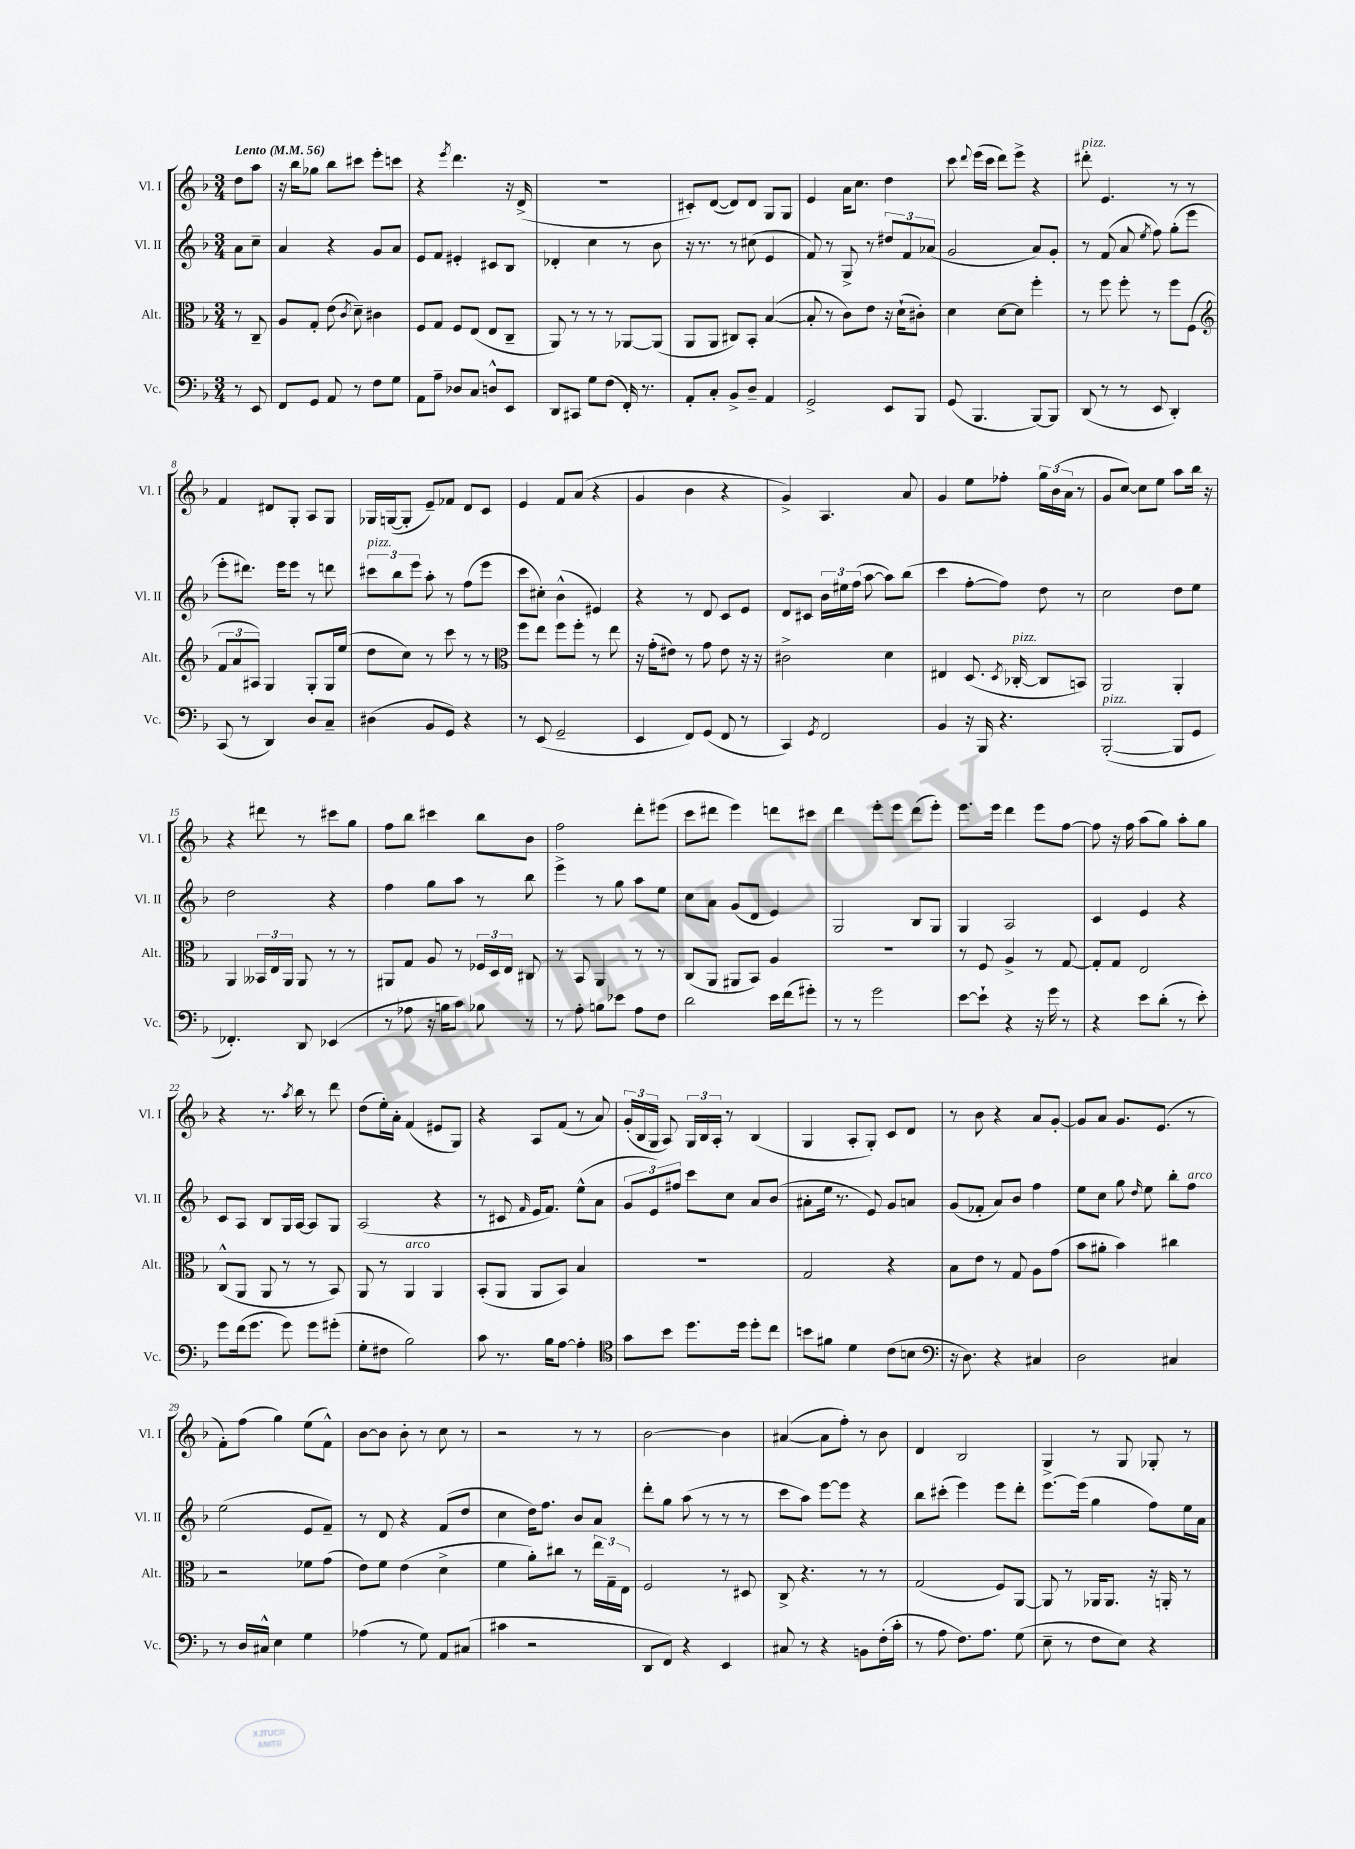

**kern	**kern	**kern	**kern
*part4	*part3	*part2	*part1
*staff4	*staff3	*staff2	*staff1
*I"Vc.	*I"Alt.	*I"Vl. II	*I"Vl. I
*I'Vc.	*I'Alt.	*I'Vl. II	*I'Vl. I
*clefF4	*clefC3	*clefG2	*clefG2
*k[b-]	*k[b-]	*k[b-]	*k[b-]
*M3/4	*M3/4	*M3/4	*M3/4
*MM56	*MM56	*MM56	*MM56
=	=	=	=
!	!	!	!LO:TX:a:B:t=Lento
8r	8r	8a\L	8dd\L
8EE/	8C~/	8cc~\J	8aa\J
=1	=1	=1	=1
8FF/L	8A/L	4a/	16r
.	.	.	16bb-\KL
8GG/J	8G'/J	.	8gg-X\J
8AA/	(8e\	4r	8bb-\L
.	8qc/	.	.
8r	8d~\)	.	8ccc#X\J
8F\L	4c#X\	8g/L	8eee'\L
8G\J	.	8a/J	8cccn\J
=2	=2	=2	=2
8AA\L	8F/L	8e/L	4r
8A~\J	8G/J	8f/J	.
.	.	.	8qeee/
8D-X/L	8F/L	4e#X'/	4.ddd\
8C/J	(8E/J	.	.
8Dn^^/L	8E/L	8c#X/L	.
8EE/J	8C~/J	8B-/J	16r
.	.	.	(16d^/
=3	=3	=3	=3
8DD/L	8AA/)	4d-X'/	2.r
8CC#X/J	8r	.	.
8G\L	8r	4cc\	.
(8F\J	8r	.	.
16FF'/)	[8AA-X/L	8r	.
8.r	.	.	.
.	(8AA-/J]	8b-\	.
=4	=4	=4	=4
8AA'/L	8AA/L	16r	8c#X'/L)
.	.	8.r	.
8C'/J	8AA/J	.	([8d/J
8BB-^/L	8C#X/L)	8r	8d/L])
8D~/J	8BB-'/J	(8cc#X\	8d/J
4AA/	([4B-/	4e/	8G/L
.	.	.	8G/J
=5	=5	=5	=5
2GG^/	8B-'/]	8f/)	4e/
.	8r	8r	.
.	8c\L)	8G^/	16a\KL
.	.	.	8.cc\J
.	8e\J	8r	.
8EE/L	16r	12dd#X/L	4dd\
.	(16d`\KL	.	.
.	.	12f/	.
8BBB-/J	8c#X'\J)	.	.
.	.	(12a-X/J	.
=6	=6	=6	=6
(8GG/	4d\	2g/	8ccc\
.	.	.	8qqddd/
4.BBB-/	.	.	(16eee\LL
.	.	.	16ccc\JJ
.	[8d\L	.	8ddd\L)
.	8d\J]	.	8eee^\J
[8BBB-/L)	4ff'\	8a/L)	4r
8BBB-/J]	.	8g'/J	.
=7	=7	=7	=7
!	!	!	!LO:TX:a:i:t=pizz.
(8DD/	8r	8r	8ddd#X'\
8r	8ff\	(8f/	4.e/
8r	8ff'\	8a/	.
.	.	8qee/	.
8EE/	8r	8ff\)	.
4DD'/)	8ff\L	(8gg'\L	8r
.	(8F\J	8eee\J	8r
!!LO:LB:g=z
=8	=8	=8	=8
*	*clefG2	*	*
(8CC/	12f/L	8eee'\L	4f/
.	12a/	.	.
8r	.	8.ddd#X\J)	.
.	12A#X/J)	.	.
4DD/)	4G/	.	8d#X/L
.	.	16eee\KL	.
.	.	8eee\J	8G'/J
8D/L	8G'/L	8r	8A/L
8C~/J	16G/L	8dddn\	8G/J
.	(16ee/JJ	.	.
=9	=9	=9	=9
!	!	!LO:TX:a:i:t=pizz.	!
(4D#X\	8dd\L	12ccc#X\L	16G-X/LL
.	.	.	([16Gn/J
.	.	12bb-\	.
.	8cc\J)	.	8G'/J]
.	.	12eee\J	.
8BB-/L	8r	8aa'\	8e~/L)
8GG/J)	8ccc\	8r	8f-X/J
4r	8r	(8ff\L	8d/L
.	8r	8eee\J	8c/J
=10	=10	=10	=10
*	*clefC3	*	*
8r	8ff\L	8ccc\L	4e/
(8EE/	8ee\J	8cc#X'\J)	.
2GG~/	8ff\L	(4b-^^\	8f/L
.	8ff'\J	.	(8a/J
.	8r	4e#X/)	4r
.	8ee\	.	.
=11	=11	=11	=11
4EE/	16r	4r	4g/
.	(16g'\KL	.	.
.	8e#X\J)	.	.
8FF/L)	8r	8r	4b-\
(8GG/J	8g\	8d/	.
8FF/	8e#\	8c/L	4r
8r	16r	8e/J	.
.	16r	.	.
=12	=12	=12	=12
4CC/)	2c#X^\	8d/L	4g^/)
.	.	8c#X/J	.
8qGG/	.	.	.
2FF/	.	24b-\LL	4.A/
.	.	24ee#X\	.
.	.	(24ff\JJ	.
.	.	[8aa\	.
.	4d\	8aa\L])	.
.	.	(8bb-\J	8a/
=13	=13	=13	=13
4BB-/	4E#X/	4ccc\	4g/
16r	(8.D/	[8ff'\L	8ee\L
16BBB-/	.	.	.
4.r	.	8ff\J])	8ff-X'\J
.	8qD/	.	.
!	!LO:TX:a:i:t=pizz.	!	!
.	[16C-X'/	.	.
.	8C-/L]	8dd\	24gg\LL
.	.	.	(24b-\
.	.	.	24a\JJ
.	8BBn/J)	8r	8r
=14	=14	=14	=14
!LO:TX:a:i:t=pizz.	!	!	!
([2BBB-'/	2AA/	2cc\	8g/L
.	.	.	[8cc/J)
.	.	.	8cc\L]
.	.	.	8ee\J
8BBB-/L]	4AA'/	8dd\L	8aa\L
8GG/J	.	8ee\J	16bb-\Jk
.	.	.	16r
!!LO:LB:g=z
=15	=15	=15	=15
4.FF-X'/)	4AA/	2dd\	4r
.	24BB--X/LL	.	8ddd#X\
.	24E/	.	.
.	24AA/JJ	.	.
8DD/	8AA/	.	8r
(4EE-X/	8r	4r	8ccc#X\L
.	8r	.	8gg\J
=16	=16	=16	=16
8r	8AA#X/L	4ff\	8ff\L
8A-X\	8G/J	.	8bb-\J
16r	8A/	8gg\L	4ccc#X\
16Bn\KL	.	.	.
8c\J)	8r	8aa\J	.
8B-X\	24F-X/LL	8r	8bb-\L
.	24D/	.	.
.	24E/JJ	.	.
8r	8C#X/	8bb-\	8b-\J
=17	=17	=17	=17
8r	8r	4eee^\	2ff\
8A'\	8BB-/	.	.
8Bn\L	4AA/	8r	.
8e-X\J	.	8gg\	.
8A\L	8r	8aa\L	8ddd'\L
8F\J	8r	8ee\J	(8eee#X\J
=18	=18	=18	=18
2d\	(8C/L	8cc\L	8ccc\L
.	8AA/J	8a\J	8ddd#X\J
.	8AA#X/L	(8g/L	4eee\)
.	8BB-/J)	8d/J	.
16e\LL	4A/	4e/)	8dddn\L
(16f\J	.	.	.
8g#X'\J)	.	.	8ccc#X\J
=19	=19	=19	=19
8r	2.r	2G/	4ddd\
8r	.	.	.
2g\	.	.	8eee'\L
.	.	.	8eee\J
.	.	8B-/L	(8ddd\L
.	.	8G/J	8eee'\J)
=20	=20	=20	=20
[8e\L	8r	4G/	8.eee\L
8e`\J]	8F/	.	.
.	.	.	16eee\Jk
4r	4A^/	2A/	4ddd\
16r	8r	.	8eee\L
16g\	.	.	.
8r	[8G/	.	[8ff\J
=21	=21	=21	=21
4r	8G'/L]	4c/	8ff\]
.	8G/J	.	16r
.	.	.	16ff\
8e\L	2E/	4e/	(8aa\L
(8d'\J	.	.	8gg\J)
8r	.	4r	8aa'\L
8e'\)	.	.	8gg\J
!!LO:LB:g=z
=22	=22	=22	=22
8g\L	(8C^^/L	8c/L	4r
(16f\k	8AA/J	8A/J	.
8.g\J	.	.	.
.	8AA/	8B-/L	8.r
8g\)	8r	16G/L	.
.	.	.	8qaa/
.	.	[16A/JJ	16bb-\
8g\L	8r	8A/L]	8r
(8g#X'\J	8BB-/)	8G/J	8ddd\
=23	=23	=23	=23
8G'\L	8AA/	(2A/	(8dd\L
8F#X\J	8r	.	16ee'\L)
.	.	.	16a'\JJ
!	!LO:TX:a:i:t=arco	!	!
2B-\)	4AA/	.	(4f/
.	4AA/	4r	8e#X/L
.	.	.	8G/J)
=24	=24	=24	=24
8c\	(8BB-'/L	8r	4r
8.r	8AA/J	8c#X/	.
.	.	16qqf/	.
.	8AA/L	16e/KL	8A/L
16B-\KL	.	8.f/J)	.
[8A\J	8BB-/J)	.	(8f/J
4A'\]	4B-/	(8ee^^\L	8r
.	.	8a\J	8a/)
=25	=25	=25	=25
*clefC4	*	*	*
8g\L	2.r	12g/L	(24g'/LL
.	.	.	24B-/
.	.	12e/)	24G/JJ
8b-\J	.	.	8A/)
.	.	12ff#X/J	.
8.dd\L	.	8ccc\L	24G/LL
.	.	.	24B-/
.	.	.	24A'/JJ
.	.	8cc\J	8r
16dd\Jk	.	.	.
8dd'\L	.	8a/L	(4B-/
8cc\J	.	(8b-/J	.
=26	=26	=26	=26
8bn\L	2G/	8a#X'\L	4G/
8f#X\J	.	16ee\Jk	.
.	.	8.r	.
4d\	.	.	8A'/L
.	.	8e/)	8G'/J)
(8c\L	4r	8g/L	8c/L
8Bn\J	.	8an/J	8d/J
=27	=27	=27	=27
*clefF4	*	*	*
16r	8B-\L	(8g/L	8r
8.D\)	.	.	.
.	8e\J	8f-X'/J	8b-\
4r	8r	8a/L)	4r
.	8G/	8b-/J	.
4C#X/	8A\L	4ff\	8a/L
.	(8g\J	.	[8g'/J
=28	=28	=28	=28
2D\	8b-\L	8ee\L	8g/L]
.	8a#X'\J	8cc\J	8a/J
.	4b-\)	8gg\	8.g/L
.	.	16qqdd/	.
.	.	8ee\	.
.	.	.	(8.e/J
4C#X/	4cc#X\	8bb-'\L	.
!	!	!LO:TX:a:i:t=arco	!
.	.	8ff\J	8r
!!LO:LB:g=z
=29	=29	=29	=29
8r	2r	(2ee\	8f'\L)
16D/LL	.	.	(8ff\J
16C#X^^/JJ	.	.	.
4E\	.	.	4gg\)
4G\	8f-X\L	8e/L	(8ee\L
.	(8g\J	8f~/J)	8f^^\J)
=30	=30	=30	=30
(4A-X\	8e\L)	8r	[8b-\L
.	8f\J	8d/	8b-\J]
8r	(4e\	4r	8b-'\
8G\)	.	.	8r
8AA/L	4d^\	(8f/L	8cc\
(8C#X/J	.	8dd/J	8r
=31	=31	=31	=31
4c#X\	4f\	4cc\	2r
2r	8a'\L)	16dd\KL)	.
.	.	8.ff\J	.
.	8cc#X\J	.	.
.	8r	8b-/L	8r
.	24ee\LL	8a/J	8r
.	24G~\	.	.
.	24E\JJ	.	.
=32	=32	=32	=32
8DD/L	2F/	8ddd'\L	[2b-\
8FF/J)	.	8gg\J	.
4r	.	(8aa\	.
.	.	8r	.
4EE/	8r	8r	4b-\]
.	8D#X/	8r	.
=33	=33	=33	=33
8C#X/	8C^/	8ccc\L	([4a#X/
8r	4.r	8aa\J)	.
4r	.	[8eee\L	8a#\L]
.	.	8eee\J]	8ff'\J)
8BBn\L	8r	4r	8r
(16F'\L	8r	.	8b-\
16c'\JJ	.	.	.
=34	=34	=34	=34
8r	(2G/	8bb-\L	4d/
8A\	.	(8ccc#X'\J	.
8.F\L)	.	4eee\)	2B-/
8.A\J	.	.	.
.	8F/L)	8eee\L	.
(8G\	[8AA/J	8ddd'\J	.
=35	=35	=35	=35
8E~\	8AA/]	[8.eee\L	4G^/
8r	8r	.	.
.	.	(16eee\Jk]	.
8F\L	16AA-X/KL	4gg\	8r
.	8.AA-/J	.	.
8E\J)	.	.	8G/
4r	16r	8ff\L)	8G-X'/
.	16AAn'/	.	.
.	8r	16ee\L	8r
.	.	16a\JJ	.
==	==	==	==
*-	*-	*-	*-
